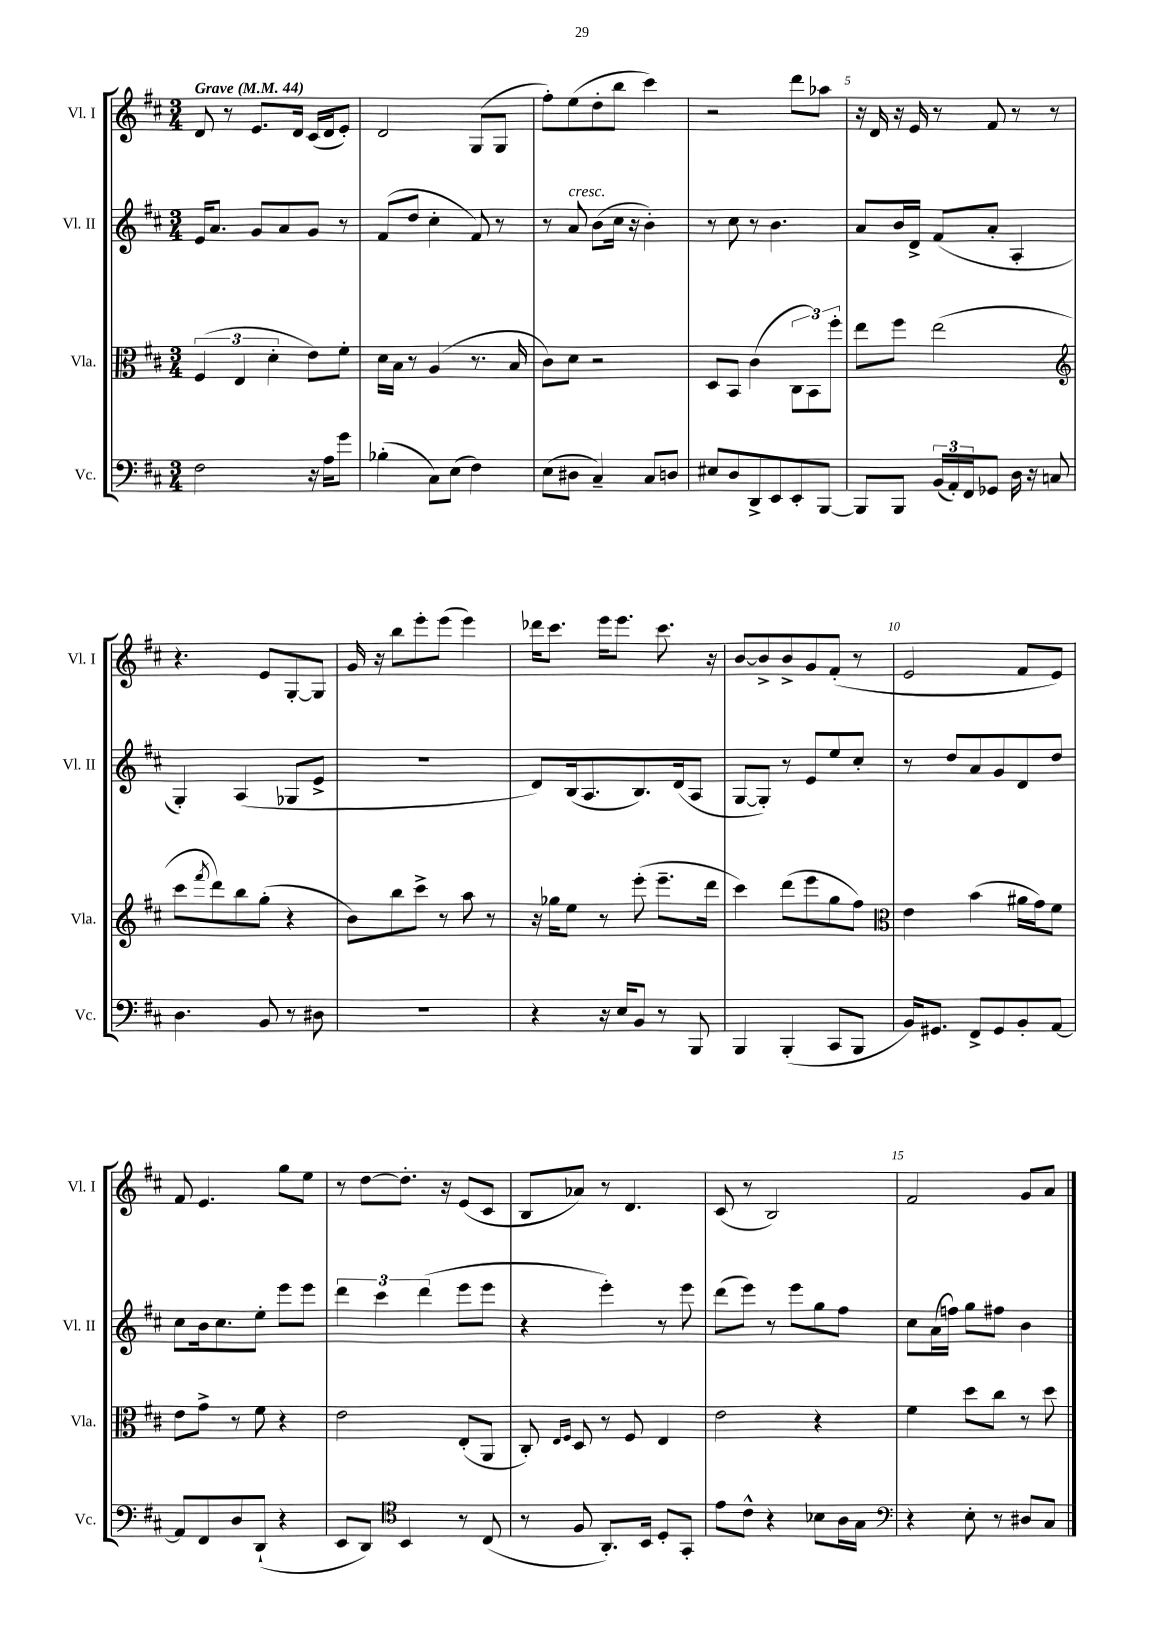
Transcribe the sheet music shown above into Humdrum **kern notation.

**kern	**kern	**kern	**kern
*staff4	*staff3	*staff2	*staff1
*clefF4	*clefC3	*clefG2	*clefG2
*k[f#c#]	*k[f#c#]	*k[f#c#]	*k[f#c#]
*M3/4	*M3/4	*M3/4	*M3/4
*MM44	*MM44	*MM44	*MM44
2F#	(6F#	16e	8d
.	.	8.a	.
.	.	.	8r
.	6E	.	.
.	.	8g	8.e
.	6d'	.	.
.	.	8a	.
.	.	.	16d
16r	8e)	8g	(16c#
16A	.	.	16d
8g	8f#'	8r	8e')
=	=	=	=
(4B-'	16d	(8f#	2d
.	16B	.	.
.	8r	8dd	.
8C#)	(4A	4cc#'	.
(8E	.	.	.
4F#)	8.r	8f#)	(8G
.	.	8r	8G
.	16B	.	.
=	=	=	=
(8E	8c#)	8r	8ff#')
8D#	8d	8a	(8ee
4C#~)	2r	(8b	8dd'
.	.	16cc#	8bb
.	.	16r	.
8C#	.	4b')	4ccc#)
8D	.	.	.
=	=	=	=
8E#	8D	8r	2r
8D	8BB	8cc#	.
8DD^	(4c#	8r	.
8EE	.	4.b	.
8EE'	12C#	.	8ddd
.	12BB)	.	.
[8BBB	.	.	8aa-
.	12ff#'	.	.
=	=	=	=
8BBB]	8ee	8a	16r
.	.	.	16d
8BBB	8ff#	16b	16r
.	.	16d^	16e
(24BB	(2ee	(8f#	8r
24AA')	.	.	.
24FF#	.	.	.
8GG-	.	8a'	8f#
16D	.	4A'	8r
16r	.	.	.
8C	.	.	8r
=	=	=	=
*	*clefG2	*	*
4.D	8ccc#	4G')	4.r
.	8qfff#	.	.
.	8ddd)	.	.
.	8bb	(4A	.
8BB	(8gg'	.	8e
8r	4r	8G-	[8G'
8D#	.	8e^	8G]
=	=	=	=
2.r	8b)	2.r	16g
.	.	.	16r
.	8bb	.	8bb
.	8ccc#^	.	8eee'
.	8r	.	(8eee
.	8aa	.	4eee)
.	8r	.	.
=	=	=	=
4r	16r	8d)	16ddd-
.	16gg-	.	8.ccc#
.	8ee	(16B	.
.	.	8.A	.
16r	8r	.	16eee
16E	.	.	8.eee
8BB	(8eee'	8.B)	.
8r	8.eee~	.	8.ccc#
.	.	(16d	.
8BBB	.	8A	.
.	16ddd	.	16r
=	=	=	=
4BBB	4ccc#)	[8G	[8b
.	.	8G'])	8b^]
(4BBB'	(8ddd	8r	8b^
.	8eee	8e	8g
8CC#	8gg	8ee	(8f#'
8BBB	8ff#)	8cc#'	8r
=	=	=	=
*	*clefC3	*	*
16BB)	4e	8r	2e
8.GG#	.	.	.
.	.	8dd	.
8FF#^	(4b	8a	.
8GG#	.	8g	.
8BB'	16a#	8d	8f#
.	16g)	.	.
[8AA	8f#	8dd	8e)
=	=	=	=
8AA]	8e	8cc#	8f#
8FF#	8g^	16b	4.e
.	.	8.cc#	.
8D	8r	.	.
(8DD`	8f#	8ee'	.
4r	4r	8eee	8gg
.	.	8eee	8ee
=	=	=	=
8EE	2e	6ddd	8r
8DD)	.	.	[8dd
.	.	6ccc#	.
*clefC4	*	*	*
4BB	.	.	8.dd']
.	.	(6ddd	.
.	.	.	16r
8r	(8E'	8eee	(8e
(8C#	8AA	8eee	8c#
=	=	=	=
8r	8C#')	4r	8B
.	16qqE	.	.
.	16qqF#	.	.
8F#	8D	.	8a-)
8.AA')	8r	4eee')	8r
.	8F#	.	4.d
16BB	.	.	.
8D'	4E	8r	.
8GG'	.	8eee	.
=	=	=	=
8e	2e	(8ddd	(8c#
8c#^^	.	8eee)	8r
4r	.	8r	2B)
.	.	8eee	.
8B-	4r	8gg	.
16A	.	8ff#	.
16G	.	.	.
=	=	=	=
*clefF4	*	*	*
4r	4f#	8cc#	2f#
.	.	(16a	.
.	.	16ff)	.
8E'	8dd	8gg	.
8r	8cc#	8ff#	.
8D#	8r	4b	8g
8C#	8dd	.	8a
==	==	==	==
*-	*-	*-	*-
